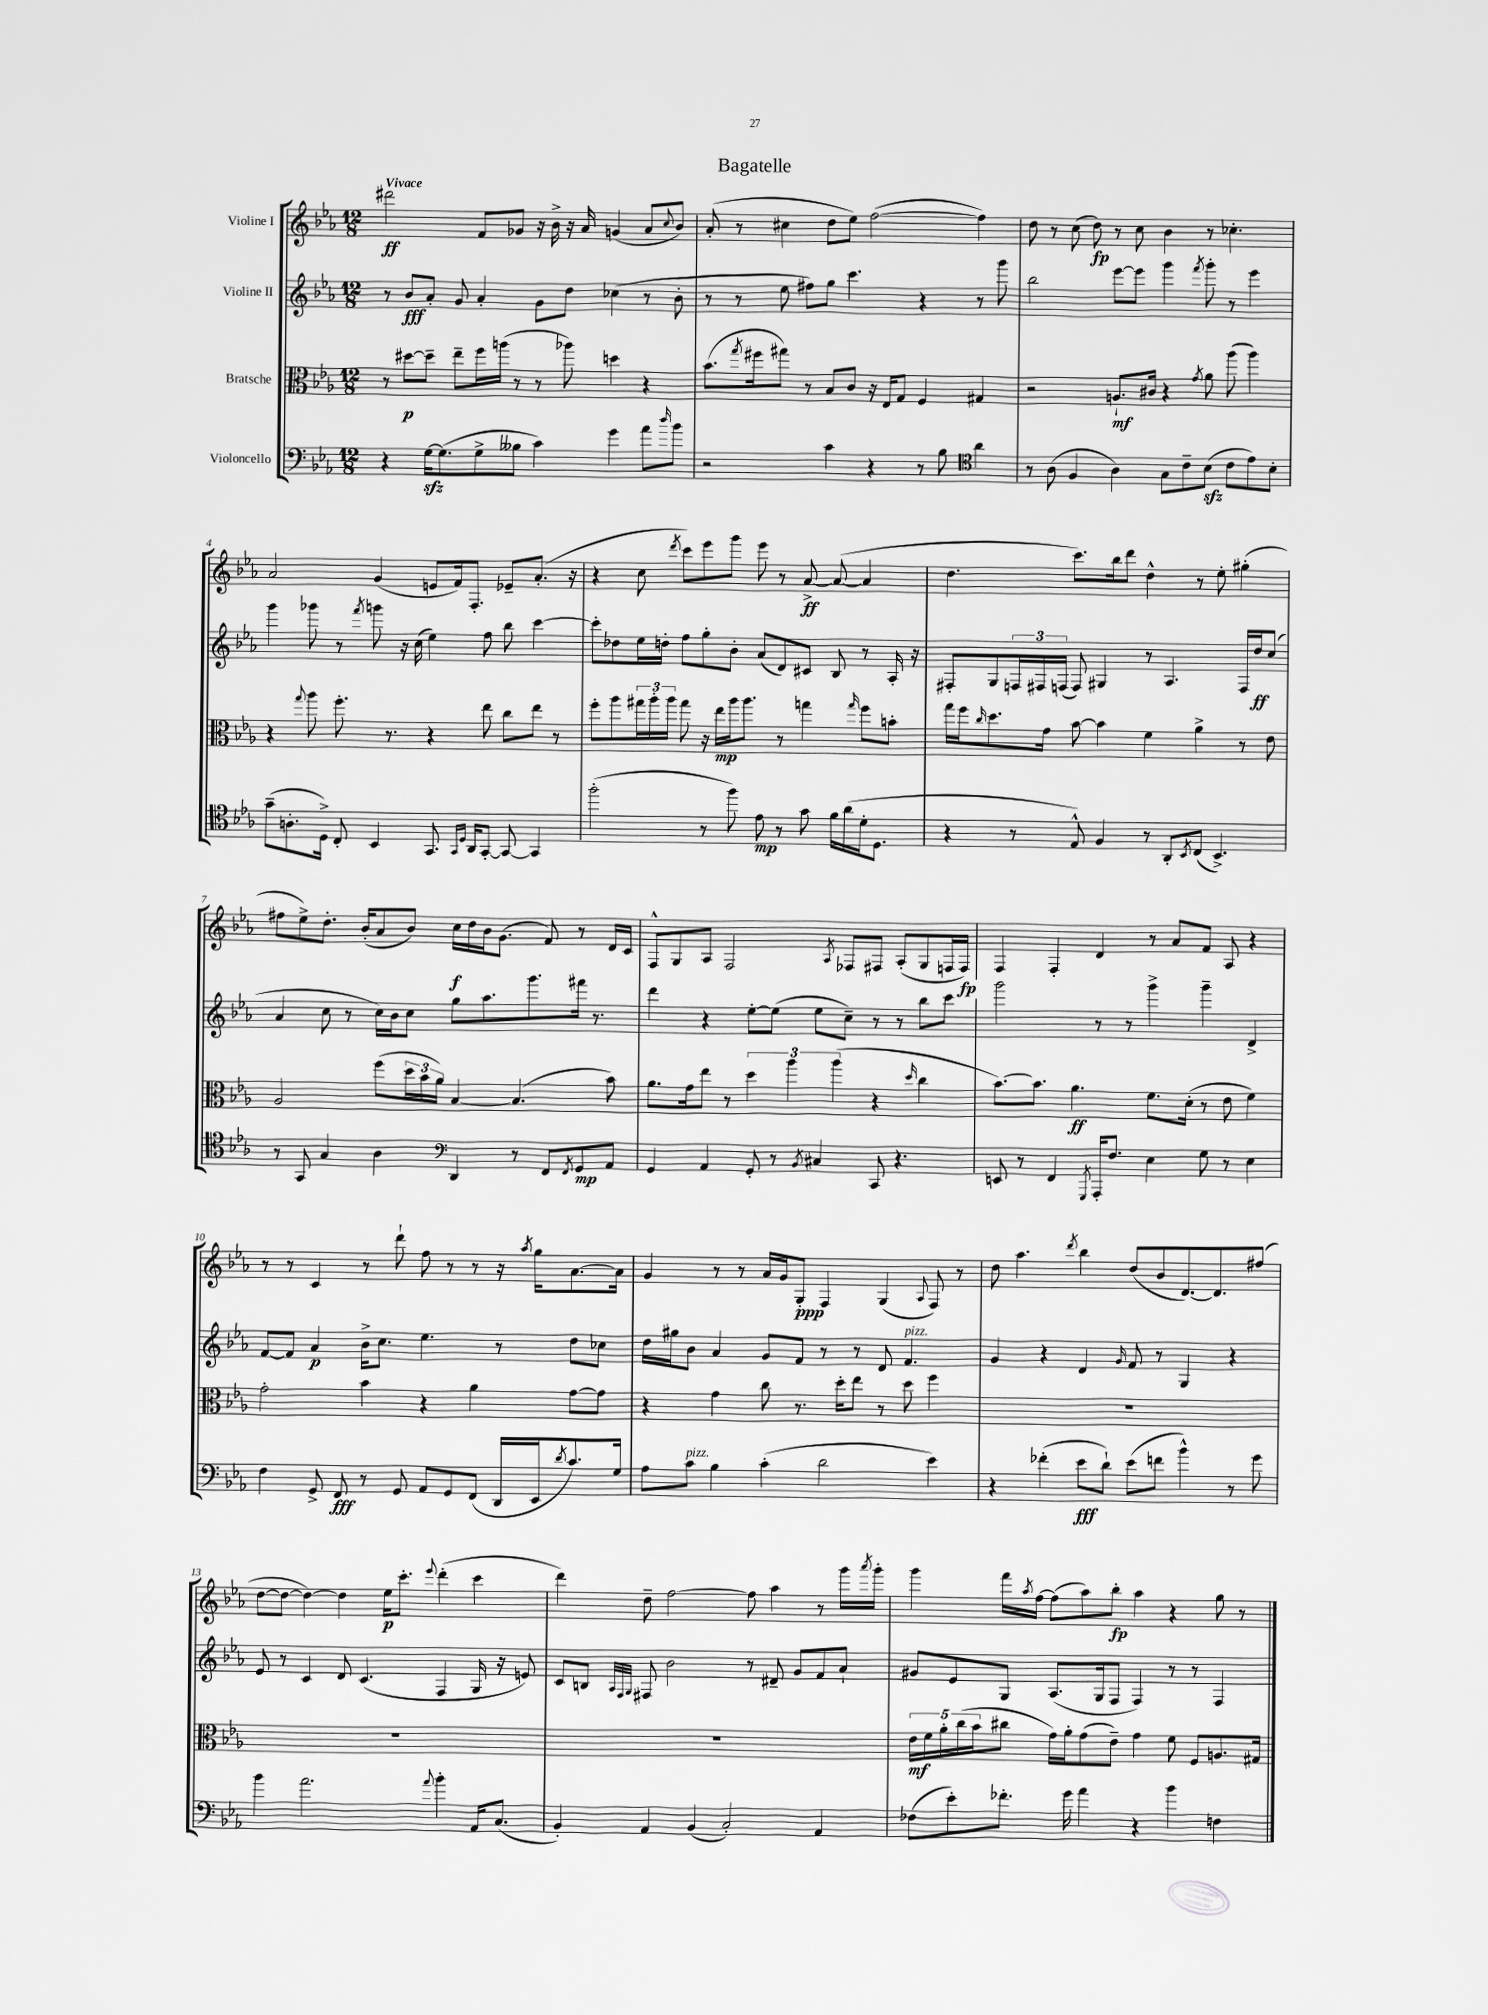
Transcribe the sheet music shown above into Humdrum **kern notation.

**kern	**dynam	**kern	**dynam	**kern	**dynam	**kern	**dynam
*part4	*part4	*part3	*part3	*part2	*part2	*part1	*part1
*staff4	*staff4	*staff3	*staff3	*staff2	*staff2	*staff1	*staff1
*I"Violoncello	*	*I"Bratsche	*	*I"Violine II	*	*I"Violine I	*
*clefF4	*	*clefC3	*	*clefG2	*	*clefG2	*
*k[b-e-a-]	*	*k[b-e-a-]	*	*k[b-e-a-]	*	*k[b-e-a-]	*
*M12/8	*	*M12/8	*	*M12/8	*	*M12/8	*
=1	=1	=1	=1	=1	=1	=1	=1
!	!	!	!	!	!	!LO:TX:a:B:t=Vivace	!
4r	.	8r	.	8r	.	2ddd#X\	ff
.	.	[8dd#X\L	p	8b-/L	fff	.	.
[16Gzz\KL	.	8dd#~\J]	.	8a-'/J	.	.	.
(8.G\]	.	.	.	.	.	.	.
.	.	8ee-~\L	.	8g/	.	.	.
8G^\	.	16ff\L	.	4a-'/	.	8f/L	.
.	.	(16aan\JJ	.	.	.	.	.
8B--X\J	.	8r	.	.	.	8g-X/J	.
4c\)	.	8r	.	8g\L	.	16r	.
.	.	.	.	.	.	16b-^\	.
.	.	8aa-X\)	.	8dd\J	.	16r	.
.	.	.	.	.	.	16a-/	.
4g\	.	4ddn\	.	(4cc-X\	.	(4gn/	.
8a-\L	.	4r	.	8r	.	8a-/L	.
16qqdd/	.	.	.	.	.	8qqcc/	.
8b-\J	.	.	.	8b-'\	.	8b-/J)	.
=2	=2	=2	=2	=2	=2	=2	=2
2r	.	(8.b-\L	.	8r	.	(8a-'/	.
.	.	.	.	8r	.	8r	.
.	.	8qgg/	.	.	.	.	.
.	.	16ff#X\k	.	.	.	.	.
.	.	8gg#X\J)	.	8ee-\	.	4cc#X\	.
.	.	8r	.	8ff#X\L)	.	.	.
4c\	.	8B-/L	.	8gg\J	.	8dd\L	.
.	.	8c/J	.	4.ccc\	.	8ee-\J)	.
4r	.	16r	.	.	.	([2ff\	.
.	.	16E-/KL	.	.	.	.	.
.	.	8G/J	.	.	.	.	.
8r	.	4F/	.	4r	.	.	.
8B-\	.	.	.	.	.	.	.
*clefC4	*	*	*	*	*	*	*
4a-\	.	4G#X/	.	8r	.	4ff\])	.
.	.	.	.	8ggg\	.	.	.
=3	=3	=3	=3	=3	=3	=3	=3
8r	.	2r	.	2bb-\	.	8dd\	.
(8A-\	.	.	.	.	.	8r	.
4F/	.	.	.	.	.	(8cc\	.
.	.	.	.	.	.	8dd\)	fp
4A-\)	.	8.An`/L	mf	[8eee-\L	.	8r	.
.	.	.	.	8eee-\J]	.	8cc\	.
.	.	16c#X/Jk	.	.	.	.	.
8G\L	.	4r	.	4ggg\	.	4b-\	.
8c~\	.	.	.	.	.	.	.
.	.	8qg/	.	8qfff/	.	.	.
(8B-zz\J	.	8a-\	.	8ggg'\	.	8r	.
8c\L	.	(8aa-\	.	8r	.	4.cc-X'\	.
8e-\)	.	4aa-\)	.	4eee-\	.	.	.
8B-'\J	.	.	.	.	.	.	.
!!LO:LB:g=z
=4	=4	=4	=4	=4	=4	=4	=4
(8g~\L	.	4r	.	4ggg\	.	2a-/	.
8.An'\	.	.	.	.	.	.	.
.	.	8qqgg/	.	.	.	.	.
.	.	8aa-\	.	8ggg-X\	.	.	.
16D^\Jk)	.	.	.	.	.	.	.
8C'/	.	8.ff'\	.	8r	.	.	.
.	.	.	.	8qfff/	.	.	.
4BB-/	.	.	.	8gggn\	.	(4g/	.
.	.	8.r	.	.	.	.	.
.	.	.	.	16r	.	.	.
.	.	.	.	(16cc\	.	.	.
8.GG/	.	4r	.	4ee-\)	.	8en/L	.
.	.	.	.	.	.	16f/k)	.
16qqGG/LL	.	.	.	.	.	.	.
16qqD/JJ	.	.	.	.	.	.	.
16AA-/KL	.	.	.	.	.	8.F'/J	.
[8GG'/J	.	8ee-\	.	8ff\	.	.	.
8GG/_	.	8cc\L	.	8bb-\	.	8e-X~/L	.
4GG/]	.	8ee-\J	.	[4ccc\	.	(8.a-'/J	.
.	.	8r	.	.	.	.	.
.	.	.	.	.	.	16r	.
=5	=5	=5	=5	=5	=5	=5	=5
(2ff'\	.	8ff'\L	.	8ccc'\L]	.	4r	.
.	.	8aa-\	.	8dd-X\	.	.	.
.	.	24gg#X\L	.	16ee-\L	.	8cc\	.
.	.	24aa-'\	.	.	.	.	.
.	.	.	.	16ddn'\JJ	.	.	.
.	.	24aa-\JJ	.	.	.	.	.
.	.	.	.	.	.	8qddd/	.
.	.	8gg#\	.	8ff\L	.	8ccc\L)	.
8r	.	16r	.	8gg'\	.	8eee-\	.
.	.	16ee-\LL	mp	.	.	.	.
8ff\)	.	16aa-\J	.	8b-'\J	.	8ggg\J	.
.	.	8.aa-\J	.	.	.	.	.
8e-\	mp	.	.	(8a-/L	.	8eee-\	.
8r	.	8r	.	8d/)	.	8r	.
8g\	.	4ggn\	.	8c#X/J	.	[8a-^/	ff
16f\LL	.	.	.	8B-/	.	(8a-/_	.
(16a-\	.	.	.	.	.	.	.
.	.	16qqgg/	.	.	.	.	.
16d'\J	.	8ff\L	.	8r	.	4a-/]	.
8.D\J	.	.	.	.	.	.	.
.	.	8bn'\J	.	16A-'/	.	.	.
.	.	.	.	16r	.	.	.
=6	=6	=6	=6	=6	=6	=6	=6
4r	.	16gg\LL	.	8F#X'/L	.	4.dd\	.
.	.	16ff\J	.	.	.	.	.
.	.	16qqcc/	.	.	.	.	.
.	.	8.dd\	.	8G/	.	.	.
8r	.	.	.	24Fn/L	.	.	.
.	.	.	.	24F#X/	.	.	.
.	.	16g\Jk	.	.	.	.	.
.	.	.	.	(24Fn/JJ	.	.	.
8E-^^/)	.	[8b-\	.	8F/)	.	8.ccc\L)	.
4F/	.	4b-\]	.	4G#X/	.	.	.
.	.	.	.	.	.	16bb-\k	.
.	.	.	.	.	.	8ddd\J	.
8r	.	4f\	.	8r	.	4dd^^\	.
8AA-'/L	.	.	.	4.A-/	.	.	.
8qBB-/	.	.	.	.	.	.	.
(8C/J	.	4a-^\	.	.	.	8r	.
4.BB-^/)	.	.	.	.	.	8ee-'\	.
.	.	8r	.	16F/LL	.	(4gg#X'\	.
.	.	.	.	16dd/J	ff	.	.
.	.	8e-\	.	(8cc/J	.	.	.
!!LO:LB:g=z
=7	=7	=7	=7	=7	=7	=7	=7
8r	.	2A-/	.	4a-/	.	8ff#X\L	.
8GG/	.	.	.	.	.	8ee-^\)	.
4G/	.	.	.	8cc\	.	8.dd'\J	.
.	.	.	.	8r	.	.	.
.	.	.	.	.	.	(16b-'/KL	.
4A-\	.	(8ff\L	.	16cc\LL)	.	8a-/	.
.	.	.	.	16b-\J	.	.	.
.	.	24dd\L	.	8cc\J	.	8b-/J)	.
.	.	24b-\	.	.	.	.	.
.	.	24a-\JJ)	.	.	.	.	.
*clefF4	*	*	*	*	*	*	*
4DD/	.	[4B-/	.	8gg\L	.	16cc\LL	f
.	.	.	.	.	.	16dd\	.
.	.	.	.	8.aa-\	.	16b-\J	.
.	.	.	.	.	.	(8.g\J	.
8r	.	(4.B-/]	.	.	.	.	.
.	.	.	.	8.ggg\	.	.	.
8FF/L	.	.	.	.	.	8f/)	.
8qFF/	.	.	.	.	.	.	.
8GG/	mp	.	.	16fff#X\Jk	.	8r	.
.	.	.	.	8.r	.	.	.
8AA-/J	.	8b-\)	.	.	.	16d/LL	.
.	.	.	.	.	.	16c/JJ	.
=8	=8	=8	=8	=8	=8	=8	=8
4GG/	.	8.a-\L	.	4ddd\	.	8F^^/L	.
.	.	.	.	.	.	8G/	.
.	.	16g\k	.	.	.	.	.
4AA-/	.	8ee-\J	.	4r	.	8A-/J	.
.	.	8r	.	.	.	2F/	.
8GG'/	.	6dd\	.	[8ee-'\L	.	.	.
8r	.	.	.	(8ee-\J]	.	.	.
.	.	6aa-\	.	.	.	.	.
8qBB-/	.	.	.	.	.	.	.
4C#X/	.	.	.	8ee-\L	.	.	.
.	.	(6aa-\	.	.	.	.	.
.	.	.	.	.	.	8qA-/	.
.	.	.	.	8cc~\J)	.	8F-X/L	.
8CC/	.	4r	.	8r	.	8F#X/J	.
4.r	.	.	.	8r	.	(8A-'/L	.
.	.	16qqdd/	.	.	.	.	.
.	.	4cc\	.	8bb-\L	.	8G/	.
.	.	.	.	8ccc\J	.	16Fn/L	.
.	.	.	.	.	.	16F/JJ)	fp
=9	=9	=9	=9	=9	=9	=9	=9
8EEn/	.	[8.b-\L)	.	2ggg\	.	4F/	.
8r	.	.	.	.	.	.	.
.	.	8.b-\J]	.	.	.	.	.
4FF/	.	.	.	.	.	4F'/	.
.	.	4.a-\	ff	.	.	.	.
8qGGG/	.	.	.	.	.	.	.
16AAA-'/KL	.	.	.	8r	.	4d/	.
8.F/J	.	.	.	.	.	.	.
.	.	.	.	8r	.	.	.
4E-\	.	8.f\L	.	4ggg^\	.	8r	.
.	.	.	.	.	.	8a-/L	.
.	.	(16d'\Jk	.	.	.	.	.
8G\	.	8r	.	4ggg~\	.	8f/J	.
8r	.	8e-\	.	.	.	8A-/	.
4E-\	.	4f\)	.	4d^/	.	4r	.
!!LO:LB:g=z
=10	=10	=10	=10	=10	=10	=10	=10
4F\	.	2g'\	.	[8f/L	.	8r	.
.	.	.	.	8f/J]	.	8r	.
8GG^/	.	.	.	4a-/	p	4c/	.
8FF/	fff	.	.	.	.	.	.
8r	.	4b-\	.	16b-^\KL	.	8r	.
.	.	.	.	8.cc\J	.	.	.
8GG/	.	.	.	.	.	8ddd`\	.
8AA-/L	.	4r	.	4.ee-\	.	8ff\	.
8GG/	.	.	.	.	.	8r	.
(8FF/J	.	4a-\	.	.	.	8r	.
16DD/LL	.	.	.	8r	.	16r	.
.	.	.	.	.	.	8qaa-/	.
16EE-/J	.	.	.	.	.	16gg\KL	.
8qd/	.	.	.	.	.	.	.
8.c/)	.	[8g\L	.	8dd\L	.	[8.a-\	.
.	.	8g\J]	.	8cc-X\J	.	.	.
16G/Jk	.	.	.	.	.	16a-\Jk]	.
=11	=11	=11	=11	=11	=11	=11	=11
8A-\L	.	4r	.	16dd\LL	.	4g/	.
.	.	.	.	16gg#X\J	.	.	.
!LO:TX:a:i:t=pizz.	!	!	!	!	!	!	!
8c\J	.	.	.	8b-\J	.	.	.
4B-\	.	4g\	.	4a-/	.	8r	.
.	.	.	.	.	.	8r	.
(4c'\	.	8cc\	.	8g/L	.	16a-/LL	.
.	.	.	.	.	.	16g/J	.
.	.	8.r	.	8f/J	.	8G'/J	ppp
2d\	.	.	.	8r	.	4F/	.
.	.	16dd'\KL	.	.	.	.	.
.	.	8ee-\J	.	8r	.	.	.
.	.	8r	.	8d/	.	(4G/	.
!	!	!	!	!LO:TX:a:i:t=pizz.	!	!	!
.	.	8dd\	.	4.f/	.	.	.
.	.	.	.	.	.	8qqA-/	.
4e-\)	.	4ff\	.	.	.	8F/)	.
.	.	.	.	.	.	8r	.
=12	=12	=12	=12	=12	=12	=12	=12
4r	.	1.r	.	4g/	.	8dd\	.
.	.	.	.	.	.	4.aa-\	.
(4f-X'\	.	.	.	4r	.	.	.
.	.	.	.	.	.	8qddd/	.
8e-\L	fff	.	.	4d/	.	4bb-\	.
8d`\J)	.	.	.	.	.	.	.
.	.	.	.	16qqg/	.	.	.
(8e-\L	.	.	.	8f/	.	(8dd/L	.
8fn\J	.	.	.	8r	.	8b-/	.
4b-^^\)	.	.	.	4G/	.	[8.d/)	.
.	.	.	.	.	.	8.d/]	.
8r	.	.	.	4r	.	.	.
8g\	.	.	.	.	.	(8ff#X/J	.
!!LO:LB:g=z
=13	=13	=13	=13	=13	=13	=13	=13
4b-\	.	1.r	.	8e-/	.	[8dd\L	.
.	.	.	.	8r	.	8dd\J_	.
2.a-\	.	.	.	4c/	.	4dd\_)	.
.	.	.	.	8d/	.	4dd\]	.
.	.	.	.	(4.c/	.	.	.
.	.	.	.	.	.	16ee-\KL	p
.	.	.	.	.	.	8.ccc'\J	.
8qqa-/	.	.	.	.	.	8qqeee-/	.
4b-'\	.	.	.	4F/	.	(4ddd'\	.
16AA-/KL	.	.	.	16G/	.	4ccc\	.
(8.C/J	.	.	.	16r	.	.	.
.	.	.	.	8en/)	.	.	.
=14	=14	=14	=14	=14	=14	=14	=14
4BB-'/)	.	1.r	.	8c/L	.	4ddd\)	.
.	.	.	.	8Bn/J	.	.	.
.	.	.	.	32qqA-/LLL	.	.	.
.	.	.	.	32qqF/	.	.	.
.	.	.	.	32qqG/JJJ	.	.	.
4AA-/	.	.	.	8F#X/	.	8dd~\	.
.	.	.	.	2b-\	.	[2ff\	.
(4BB-/	.	.	.	.	.	.	.
2C'/)	.	.	.	.	.	.	.
.	.	.	.	8r	.	8ff\]	.
.	.	.	.	8d#X~/	.	4aa-\	.
.	.	.	.	8g/L	.	.	.
4AA-/	.	.	.	8f/	.	8r	.
.	.	.	.	8a-`/J	.	16ggg\LL	.
.	.	.	.	.	.	8qaaa-/	.
.	.	.	.	.	.	16ggg'\JJ	.
=15	=15	=15	=15	=15	=15	=15	=15
(8F-X\L	.	20e-\LL	mf	8g#X/L	.	4ggg\	.
.	.	20f\	.	.	.	.	.
.	.	20a-'\	.	.	.	.	.
8e-'\)	.	.	.	8e-/	.	.	.
.	.	(20cc\	.	.	.	.	.
.	.	20b-\J	.	.	.	.	.
8.f-X'\J	.	8cc#X\J	.	8G/J	.	16fff\LL	.
.	.	.	.	.	.	8qaa-/	.
.	.	.	.	.	.	[16ff\JJ	.
.	.	16g\LL)	.	(8.A-/L	.	(8ff\L]	.
16g\	.	16a-'\J	.	.	.	.	.
4a-\	.	(8g\	.	.	.	8aa-\)	.
.	.	.	.	16G/k	.	.	.
.	.	8e-~\J)	.	8F/J	.	8bb-'\J	fp
4r	.	4g\	.	4F/)	.	4aa-\	.
4b-\	.	8f\	.	8r	.	4r	.
.	.	8F/L	.	8r	.	.	.
4Fn\	.	8.An/	.	4F/	.	8gg\	.
.	.	.	.	.	.	8r	.
.	.	16G#X/Jk	.	.	.	.	.
==	==	==	==	==	==	==	==
*-	*-	*-	*-	*-	*-	*-	*-
